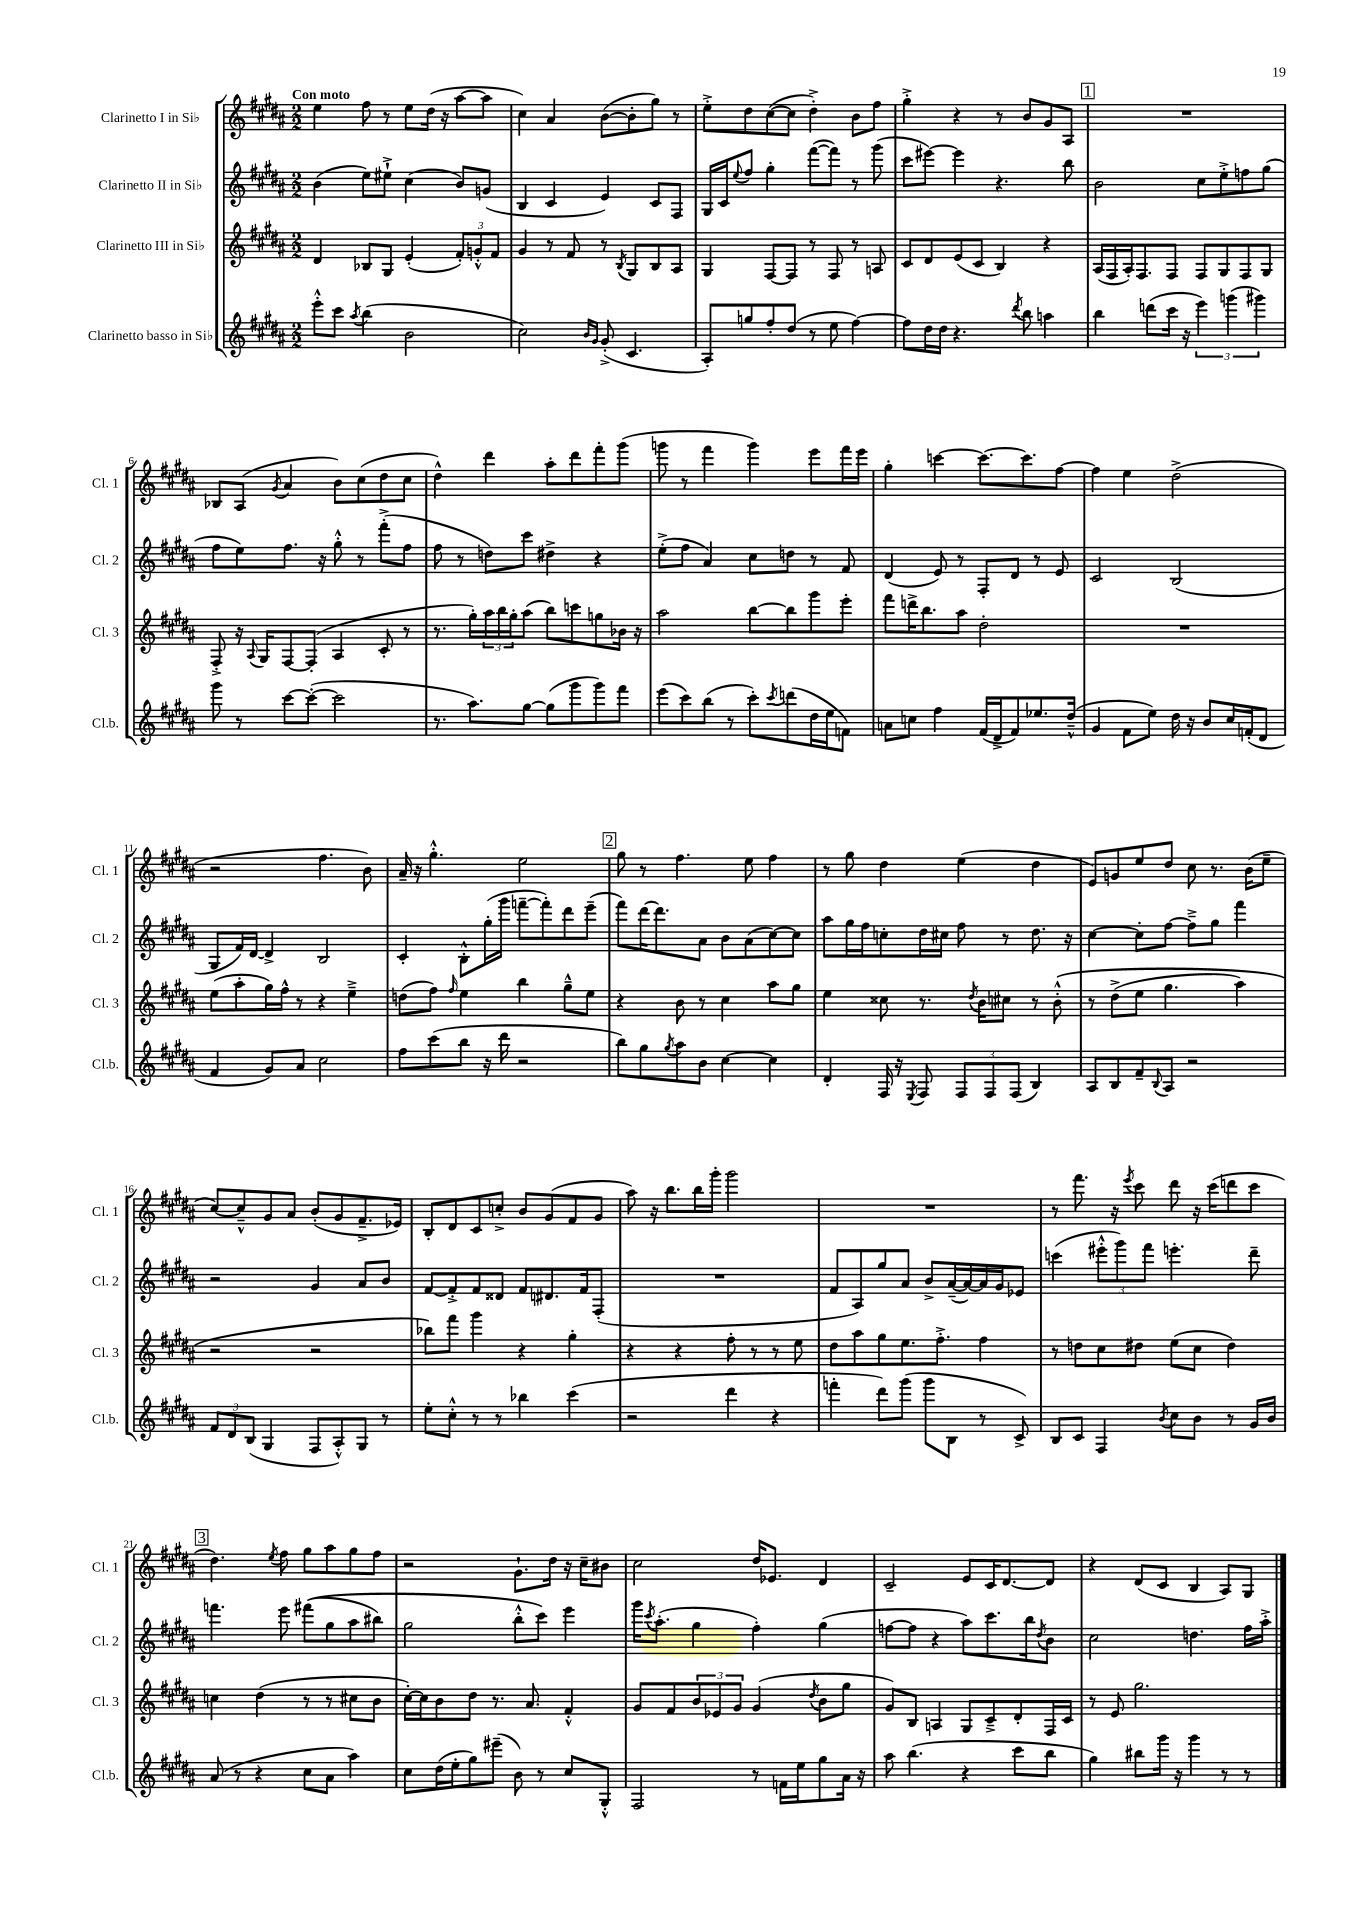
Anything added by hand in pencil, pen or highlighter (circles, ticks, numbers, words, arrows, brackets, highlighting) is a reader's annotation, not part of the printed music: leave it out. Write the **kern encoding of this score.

**kern	**kern	**kern	**kern
*part4	*part3	*part2	*part1
*staff4	*staff3	*staff2	*staff1
*I"Clarinetto basso in Si♭	*I"Clarinetto III in Si♭	*I"Clarinetto II in Si♭	*I"Clarinetto I in Si♭
*I'Cl.b.	*I'Cl. 3	*I'Cl. 2	*I'Cl. 1
*clefG2	*clefG2	*clefG2	*clefG2
*k[f#c#g#d#a#]	*k[f#c#g#d#a#]	*k[f#c#g#d#a#]	*k[f#c#g#d#a#]
*M2/2	*M2/2	*M2/2	*M2/2
=1	=1	=1	=1
!	!	!	!LO:TX:a:B:t=Con moto
8eee'^^\L	4d#/	(4b\	4ee\
8ccc#\J	.	.	.
8qaa#/	.	.	.
(4bb\	8B-X/L	8ee\L)	8ff#\
.	8G#/J	8ee#X`^\J	8r
2b\	(4e'/	(4cc#\	8ee\L
.	.	.	(16dd#\Jk
.	.	.	16r
.	12f#'/L)	8b/L)	[8aa#\L
.	12gn'^^/	.	.
.	.	(8gn/J	8aa#\J]
.	12f#/J	.	.
=2	=2	=2	=2
2cc#\)	4g#/	4B/	4cc#\)
.	8r	4c#/	4a#/
.	8f#/	.	.
16qqb/LL	.	.	.
16qqg#/JJ	.	.	.
(8g#'^/	8r	4e/)	([8b\L
.	8qB/	.	.
4.c#/	8G#/L	.	8b'\]
.	8B/	8c#/L	8gg#\J)
.	8A#/J	8F#/J	8r
=3	=3	=3	=3
8A#'/L)	4G#/	16G#/LL	8ee'^\L
.	.	16c#/J	.
.	.	8qqee/	.
8ggn/	.	8ff#/J	8dd#\
8ff#'/	[8F#/L	4gg#'\	([8cc#\
(8dd#/J	8F#/J]	.	8cc#\J]
8r	8r	([8fff#\L	4dd#'^\)
8ee\	8F#/	8fff#\J])	.
[4ff#\)	8r	8r	8b\L
.	8An/	(8ggg#\	8ff#\J
=4	=4	=4	=4
8ff#\L]	8c#/L	8ccc#\L	4gg#'^\
16dd#\L	8d#/	[8eee#X\J)	.
16dd#\JJ	.	.	.
4.r	(8e/	4eee#\]	4r
.	8c#/J	.	.
.	4B/)	4.r	8r
8qddd#/	.	.	.
8bb\	.	.	8b/L
4aan\	4r	.	8g#/
.	.	8bb\	8A#/J
!!LO:REH:place=s1:t=1
=5	=5	=5	=5
4bb\	(16A#/LL	2b\	1r
.	16F#/	.	.
.	16A#'/J)	.	.
.	8.F#/	.	.
(8dddn\L	.	.	.
16ccc#\Jk	8F#/J	.	.
16r	.	.	.
6eee\)	8F#/L	8cc#\L	.
.	8G#/	8ee'^\	.
(6gggn\	.	.	.
.	8F#/	8ffn\	.
6ggg#X\)	.	.	.
.	8G#/J	(8gg#\J	.
!!LO:LB:g=z
=6	=6	=6	=6
8ggg#\	8F#'^/	8ff#\L	8B-X/L
8r	16r	8ee\)	(8A#/J
.	8qqA#/	.	.
.	16G#/KL	.	.
.	.	.	8qg#/
[8ccc#\L	[8F#/	8.ff#\J	4a#/
(8ccc#'\J_	(8F#'/J]	.	.
.	.	16r	.
2ccc#\]	4A#/	8gg#'^^\	8b\L)
.	.	8r	(8cc#\
.	8c#'/	(8fff#'^\L	8dd#\
.	8r	8ff#\J	8cc#\J
=7	=7	=7	=7
8.r	8.r	8ff#\	4dd#^^\)
.	.	8r	.
8.aa#\L)	16gg#'\LL)	.	.
.	24aa#\	8ddn\L)	4ddd#\
.	24bb\	.	.
.	24gg#'\J	.	.
[8gg#\J	(8aa#\J	8ccc#\J	.
(8gg#\L]	8bb\L)	4dd#X^\	8aa#'\L
8ggg#\	8cccn\	.	8ddd#\
8ggg#\)	8ggn\	4r	8fff#'\
8fff#\J	16b-X\Jk	.	(8ggg#\J
.	16r	.	.
=8	=8	=8	=8
(8eee\L	2aa#\	(8ee'^\L	8gggn\
8ccc#\)	.	8ff#\J	8r
(8bb\J	.	4a#/)	4fff#\
8r	.	.	.
8ccc#'\L)	[8bb\L	8cc#\L	4ggg\)
8qccc#/	.	.	.
(8dddn\	8bb\]	8ddn\J	.
16dd#\L	8ggg#\	8r	8eee\L
16ee\J	.	.	.
8fn\J)	8eee'\J	8f#/	16fff#\L
.	.	.	16eee\JJ
=9	=9	=9	=9
8an\L	8fff#\L	(4d#/	4gg#'\
8ccn\J	16dddn^\K	.	.
.	8.bb\	.	.
4ff#\	.	8e/)	[4cccn\
.	8aa#\J	8r	.
(16f#/LL	2dd#'\	8F#'/L	8.ccc\L_
16d#^/J	.	.	.
8f#/)	.	8d#/J	.
.	.	.	8.ccc\]
8.ee-X/	.	8r	.
.	.	8e/	[8ff#\J
(16dd#~^^/Jk	.	.	.
=10	=10	=10	=10
4g#/	1r	2c#/	4ff#\]
8f#\L	.	.	4ee\
8ee\J)	.	.	.
16dd#\	.	(2B/	(2dd#^\
16r	.	.	.
8b/L	.	.	.
16cc#/L	.	.	.
(16fn'/J	.	.	.
8d#/J	.	.	.
!!LO:LB:g=z
=11	=11	=11	=11
4f#/	(8ee\L	8G#/L	2r
.	8aa#'\	16f#/L)	.
.	.	[16d#/JJ	.
8g#/L)	16gg#\L)	4d#^/]	.
.	16ff#^^\JJ	.	.
8a#/J	8r	.	.
2cc#\	4r	2B/	4.ff#\
.	4ee~^\	.	.
.	.	.	8b\)
=12	=12	=12	=12
8ff#\L	(8ddn\L	4c#'/	16a#~/
.	.	.	16r
(8ccc#\	8ff#\J)	.	4.gg#'^^\
.	16qqff#/	.	.
8bb\J	4ee\	8B'^^\L	.
16r	.	(16gg#'\L	.
16ddd#\	.	16ggg#\JJ	.
2r	4bb\	[8fffn~\L	2ee\
.	.	8fff'\])	.
.	8gg#~^^\L	8ddd#\	.
.	8ee\J	(8eee~\J	.
!!LO:REH:place=s1:t=2
=13	=13	=13	=13
8bb\L)	4r	8fff#\L)	8gg#\
8gg#\	.	[16ddd#\K	8r
.	.	8.ddd#\]	.
8qgg#/	.	.	.
8aa#\	8b\	.	4.ff#\
8b\J	8r	8a#\J	.
[4cc#\	4cc#\	8b\L	.
.	.	(8a#\	8ee\
4cc#\]	8aa#\L	[8cc#\)	4ff#\
.	8gg#\J	8cc#\J]	.
=14	=14	=14	=14
4d#'/	4ee\	8aa#\L	8r
.	.	16gg#\L	8gg#\
.	.	16ff#\J	.
16F#/	8cc##X\	8ccn'\	4dd#\
16r	.	.	.
8qE/	.	.	.
8F#/	8.r	16dd#\L	.
.	.	16cc#X\JJ	.
12F#/L	.	8ff#\	(4ee\
.	8qdd#/	.	.
.	16b\KL	.	.
12F#/	.	.	.
.	8cc#X\J	8r	.
(12F#/J	.	.	.
4B/)	8r	8.dd#\	4dd#\
.	(8b'^^\	.	.
.	.	16r	.
=15	=15	=15	=15
8A#/L	8r	[4cc#\	8e/L)
8B/	(8dd#^\L	.	8gn/
8f#~/	8ee\J	8cc#'\L]	8ee/
8qqB/	.	.	.
8A#/J	4.gg#\	[8ff#\J	8dd#/J
2r	.	8ff#~^\L]	8cc#\
.	.	8gg#\J	8.r
.	4aa#\)	4fff#\	.
.	.	.	(16b\KL
.	.	.	8ee~\J
!!LO:LB:g=z
=16	=16	=16	=16
12f#/L	2r	2r	[8cc#/L)
12d#/	.	.	.
.	.	.	8cc#~^^/]
(12B/J	.	.	.
4G#/	.	.	8g#/
.	.	.	8a#/J
8F#/L	2r	4g#/	(8b'/L
8A#'^^/)	.	.	8g#/
8G#/J	.	8a#/L	8.f#~^/
8r	.	8b/J	.
.	.	.	16e-X/Jk)
=17	=17	=17	=17
8ee'\L	8bb-X\L)	[8f#/L	8B'/L
8cc#'^^\J	8fff#\J	8f#'^/]	8d#/
8r	4ggg#\	8f#/	8c#/
8r	.	8d##X/J	8ccn'^/J
4bb-X\	4r	8f#/L	8b/L
.	.	8.d#X/	(8g#/
(4ccc#\	4gg#'\	.	8f#/
.	.	16f#/k	.
.	.	(8F#'/J	8g#/J
=18	=18	=18	=18
2r	4r	1r	8aa#\)
.	.	.	16r
.	.	.	8.bb\L
.	4r	.	.
.	.	.	16bb\L
.	.	.	16ggg#'\JJ
4ddd#\	8ff#'\	.	2ggg#\
.	8r	.	.
4r	8r	.	.
.	8ee\	.	.
=19	=19	=19	=19
4fffn'\	8dd#\L	8f#/L	1r
.	8aa#\	8A#/)	.
8ddd#\L)	8gg#\	8gg#/	.
(8ggg#\J	8.ee\	8a#/J	.
8ggg#\L	.	8b^/L	.
.	8.ff#'^\J	.	.
8B\J	.	([16a#~/L	.
.	.	16a#/_)	.
8r	4ff#\	16a#/]	.
.	.	16g#/J	.
8c#^/)	.	8e-X/J	.
=20	=20	=20	=20
8B/L	8r	(4cccn\	8r
8c#/J	8ddn\L	.	8.fff#\
4F#/	8cc#\	12eee#X'^^\L	.
.	.	.	16r
.	.	12ggg#\)	.
.	.	.	8qeee/
.	8dd#X\J	.	8ccc#\
.	.	12fff#\J	.
8qb/	.	.	.
8cc#\L	(8ee\L	4.eeen'\	8ddd#\
8b\J	8cc#\J	.	16r
.	.	.	(16ccc#\KL
8r	4dd#\)	.	8dddn\
16g#/LL	.	8ddd#~\	8ccc#\J
16b/JJ	.	.	.
!!LO:LB:g=z
!!LO:REH:place=s1:t=3
=21	=21	=21	=21
(8a#/	4ccn\	4.fffn\	4.dd#\)
8r	.	.	.
4r	(4dd#\	.	.
.	.	.	8qee/
.	.	8eee\	8ff#\
8cc#\L	8r	((8fff#X\L	8gg#\L
8a#\J	8r	8gg#\	8aa#\
4aa#\)	8cc#X\L	8aa#\	8gg#\
.	8b\J	8bb#X\J)	8ff#\J
=22	=22	=22	=22
8cc#\L	[16cc#'\LL)	2gg#\	2r
.	16cc#\J]	.	.
(16dd#\L	8b\	.	.
16ee'\J	.	.	.
8gg#\)	8dd#\J	.	.
(8eee#X~\J	8.r	.	.
8b\)	.	8bb'^^\L	8.g#`\L
.	8.a#/	.	.
8r	.	8ccc#\J)	.
.	.	.	16dd#\Jk
8cc#/L	4f#'^^/	4eee\	16r
.	.	.	16cc#~\KL
8G#'^^/J	.	.	8b#X\J
=23	=23	=23	=23
2F#/	8g#/L	16ggg#\KL	2cc#\
.	.	8qccc#/	.
.	.	(8.aa#'\J	.
.	8f#/	.	.
.	12b/	4gg#\	.
.	12e-X/	.	.
.	12g#/J	.	.
8r	(4g#/	4ff#'\)	16dd#/KL
.	.	.	8.e-X/J
16fn\LL	.	.	.
16ee\J	.	.	.
.	8qdd#/	.	.
8gg#\	8b\L	(4gg#\	4d#/
16a#\Jk	8gg#\J	.	.
16r	.	.	.
=24	=24	=24	=24
8aa#\	8g#/L)	[8ffn\L	2c#~/
(4.bb\	8B/J	8ff\J]	.
.	4An/	4r	.
4r	8G#/L	8aa#\L)	8e/L
.	8c#~^/	8.ccc#\	16c#/K
.	.	.	[8.d#/
8ccc#\L	8d#'/	.	.
.	.	16bb\k	.
.	.	8qdd#/	.
8bb\J	16F#/L	8b\J	8d#/J]
.	16c#/JJ	.	.
=25	=25	=25	=25
4gg#\)	8r	2cc#\	4r
.	8e/	.	.
8bb#X\L	2.gg#\	.	(8d#/L
16ggg#\Jk	.	.	8c#/J
16r	.	.	.
4ggg#\	.	4.ddn\	4B/
8r	.	.	8A#/L)
8r	.	16ff#\LL	8G#/J
.	.	16aa#'^\JJ	.
==	==	==	==
*-	*-	*-	*-
